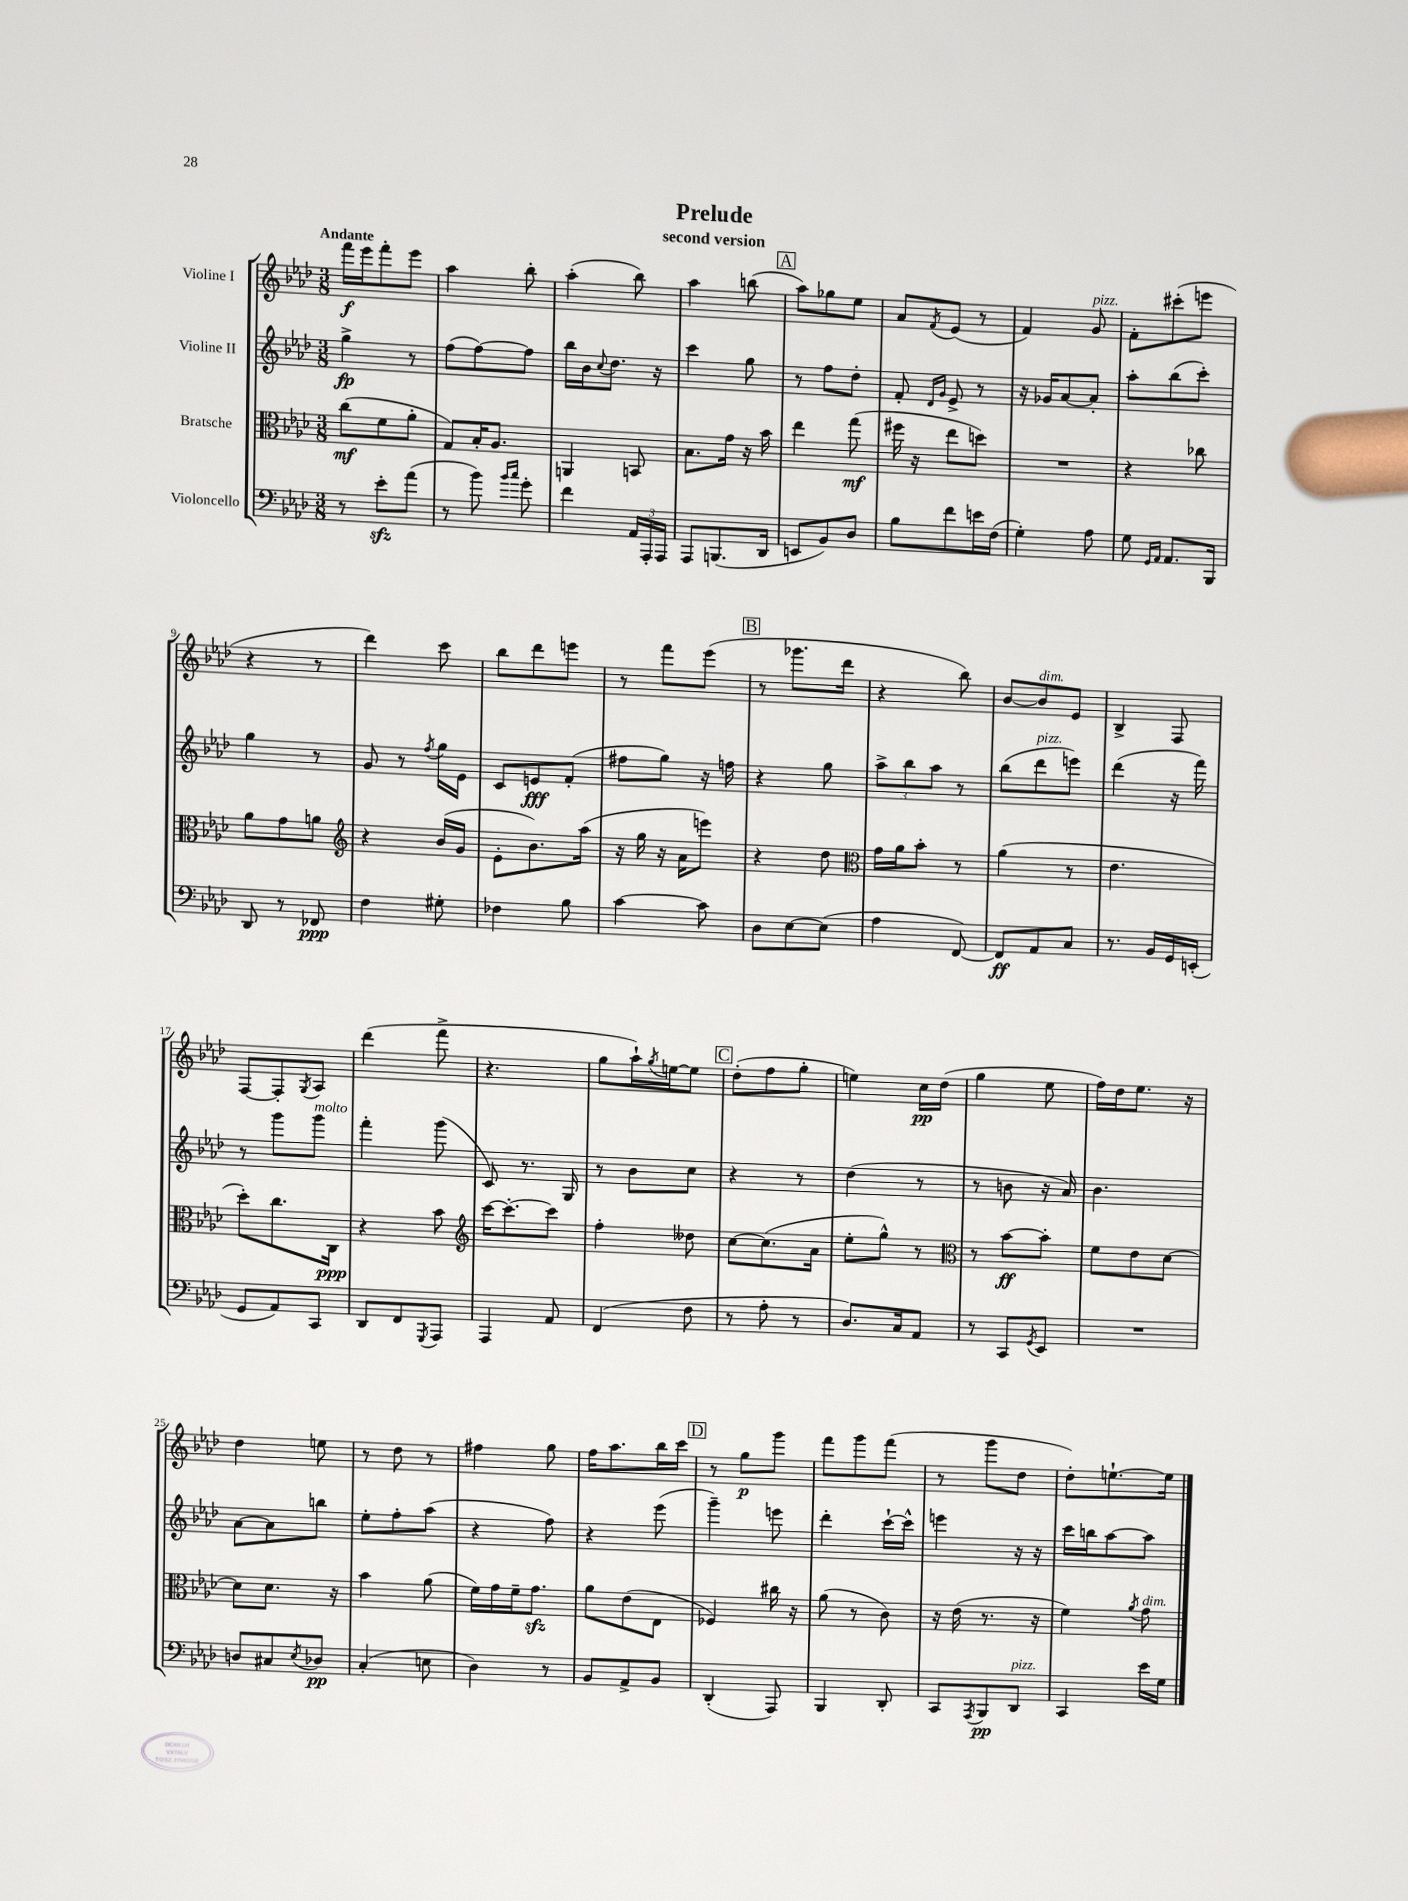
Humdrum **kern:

**kern	**kern	**kern	**kern
*staff4	*staff3	*staff2	*staff1
*clefF4	*clefC3	*clefG2	*clefG2
*k[b-e-a-d-]	*k[b-e-a-d-]	*k[b-e-a-d-]	*k[b-e-a-d-]
*M3/8	*M3/8	*M3/8	*M3/8
8r	(8cc\L	4gg^\	16fff\LL
.	.	.	16eee-\J
8e-'\L	8f\	.	8fff'\
(8a-\J	8a-'\J	8r	8eee-\J
=	=	=	=
8r	8G/L)	(8ff\L	4aa-\
8b-\)	16B-'/K	[8ff\)	.
.	8.A-/J	.	.
16qqb-/LL	.	.	.
16qqcc/JJ	.	.	.
8g'\	.	8ff\]J	8bb-'\
=	=	=	=
4f\	4AA/	16bb-\LL	(4aa-'\
.	.	16b-\J	.
.	.	8qqcc/	.
.	.	8.dd-\J	.
24AA-/LL	8BB/	.	8bb-\)
24AAA-'/	.	.	.
.	.	16r	.
24AAA-/JJ	.	.	.
=	=	=	=
8AAA-/L	8.B-\L	4ccc\	4aa-\
(8.BBB/	.	.	.
.	16g\Jk	.	.
.	16r	8gg\	(8bb\
16DD-/Jk	16b-\	.	.
=	=	=	=
8EE/L	4ee-\	8r	8aa-\L)
8BB-/)	.	8ff\L	8gg-\
8D-/J	(8gg\	8dd-'\J	8ee-\J
=	=	=	=
8B-\L	16ff#\	8f'/	8a-/L
.	16r	.	.
.	.	16qqd-/LL	.
.	.	16qqg/JJ	8qf/
8f\	8ee-\L	8e-^/	(8e-/J
16e\L	8dd\J)	8r	8r
(16F\JJ	.	.	.
=	=	=	=
4G'\)	4.r	16r	4f/)
.	.	16g-/LK	.
.	.	[8a-/	.
8A-\	.	8a-'/]J	8g/
=	=	=	=
8G\	4r	8aa-'\L	8f'\L
16qqGG/LL	.	.	.
16qqAA-/JJ	.	.	.
8.AA-/L	.	(8bb-\	(8ccc#'\
.	8cc-\	8ccc'\J)	8eee\J
16BBB-/Jk	.	.	.
=	=	=	=
8DD-/	8a-\L	4gg\	4r
8r	8g\	.	.
8FF-/	8a\J	8r	8r
=	=	=	=
*	*clefG2	*	*
4F\	4r	8g/	4ddd-\)
.	.	8r	.
.	.	8qff/	.
8G#'\	(16b-/LL	16gg\LL	8ccc\
.	16g/JJ	16e-\JJ	.
=	=	=	=
4F-\	8e-'\L	8c/L	8bb-\L
.	8.b-\)	8e/	8ddd-\
8B-\	.	(8f'/J	8eee\J
.	(16aa-\Jk	.	.
=	=	=	=
[4c\	16r	8ff#\L	8r
.	16gg\	.	.
.	16r	8gg\J)	8fff\L
.	16a-\LK	.	.
8c\]	8eee\J)	16r	(8eee-\J
.	.	16ff\	.
=	=	=	=
8D-\L	4r	4r	8r
[8E-\	.	.	8.ggg-\L
(8E-\]J	8dd-\	8gg\	.
.	.	.	16ddd-\Jk
=	=	=	=
*	*clefC3	*	*
4A-\	16g\LL	12aa-^\L	4r
.	16a-\J	.	.
.	.	12bb-\	.
.	8b-'\J	.	.
.	.	12aa-\J	.
[8FF/)	8r	8r	8bb-\)
=	=	=	=
8FF/]L	(4a-\	(8bb-\L	[8b-/L
8AA-/	.	8ddd-\	8b-/]
8C/J	8r	8eee\J)	8e-/J
=	=	=	=
8.r	4.e-\	(4ddd-\	4B-^/
16BB-/LL	.	.	.
16GG/	.	16r	8F/
(16EE'/JJ	.	16fff\)	.
=	=	=	=
8GG/L	8dd-'\L)	8r	[8F/L
8AA-/)	8.cc\	8ggg\L	8F'/]
.	.	.	8qG/
8CC/J	.	8ggg\J	8A-/J
.	16C\Jk	.	.
=	=	=	=
8DD-/L	4r	4fff'\	(4ddd-\
8FF/	.	.	.
8qGGG/	.	.	.
8AAA-/J	8b-\	(8ggg\	8fff^\
=	=	=	=
*	*clefG2	*	*
4AAA-/	[16ccc\LK	8c/)	4.r
.	8.ccc'\_	.	.
.	.	8.r	.
8AA-/	8ccc\]J	.	.
.	.	16G/	.
=	=	=	=
(4FF/	4ff'\	8r	8gg\L
.	.	8b-\L	16aa-`\L)
.	.	.	8qgg/
.	.	.	[16ee\J
8F\	8dd--\	8cc\J	8ee\]J
=	=	=	=
8r	[8cc\L	4r	(8dd-'\L
8A-'\	(8.cc\]	.	8ff\
8r	.	8r	8gg'\J
.	16a-\Jk	.	.
=	=	=	=
8.D-/L)	8ee-'\L	(4dd-\	4ee\)
.	8gg^^\J)	.	.
16C/k	.	.	.
8AA-/J	8r	8r	16cc\LL
.	.	.	(16dd-\JJ
=	=	=	=
*	*clefC3	*	*
8r	8r	8r	4gg\
8CC/L	[8b-\L	8b\	.
8qGG/	.	.	.
8EE-/J	8b-'\]J	16r	8ee-\
.	.	16a-/)	.
=	=	=	=
4.r	8f\L	4.b-\	16ff\LL)
.	.	.	16dd-\J
.	8e-\	.	8.ee-\J
.	[8d-\J	.	.
.	.	.	16r
=	=	=	=
8D/L	8d-\]L	[8a-\L	4dd-\
8C#/	8.d-\J	8a-\]	.
8qE-/	.	.	.
8D-/J	.	8bb\J	8ee\
.	16r	.	.
=	=	=	=
(4C'/	4b-\	8ee-'\L	8r
.	.	8ff'\	8dd-\
8E\	(8a-\	(8aa-\J	8r
=	=	=	=
4D-\)	16f\LL)	4r	4ff#\
.	16g\	.	.
.	16f~\J	.	.
.	8.g\J	.	.
8r	.	8ff\)	8gg\
=	=	=	=
8BB-/L	8a-\L	4r	16ff\LK
.	.	.	8.aa-\
8AA-^/	(8e-\	.	.
8BB-/J	8E-\J	(8eee-\	16bb-\L
.	.	.	16ccc\JJ
=	=	=	=
(4DD-'/	4F-/)	4ggg~\)	8r
.	.	.	8gg\L
8AAA-/)	16cc#\	8eee\	8ggg\J
.	16r	.	.
=	=	=	=
4BBB-/	(8a-\	4ddd-'\	8fff\L
.	8r	.	8ggg\
8DD-'/	8c\)	[16ccc`\LL	(8fff\J
.	.	16ccc^^\]JJ	.
=	=	=	=
8CC/L	16r	4eee\	8r
.	(16e-\	.	.
8qAAA-/	.	.	.
8BBB-/	8.r	.	8ggg\L
8DD-/J	.	16r	8dd-\J
.	16r	16r	.
=	=	=	=
4CC/	4f\)	16ccc\LL	8dd-'\L)
.	.	16bb\J	.
.	.	[8aa-\	[8.ee`\
.	8qa-/	.	.
16e-\LL	8g\	8aa-\]J	.
16G\JJ	.	.	16ee\]Jk
==	==	==	==
*-	*-	*-	*-
